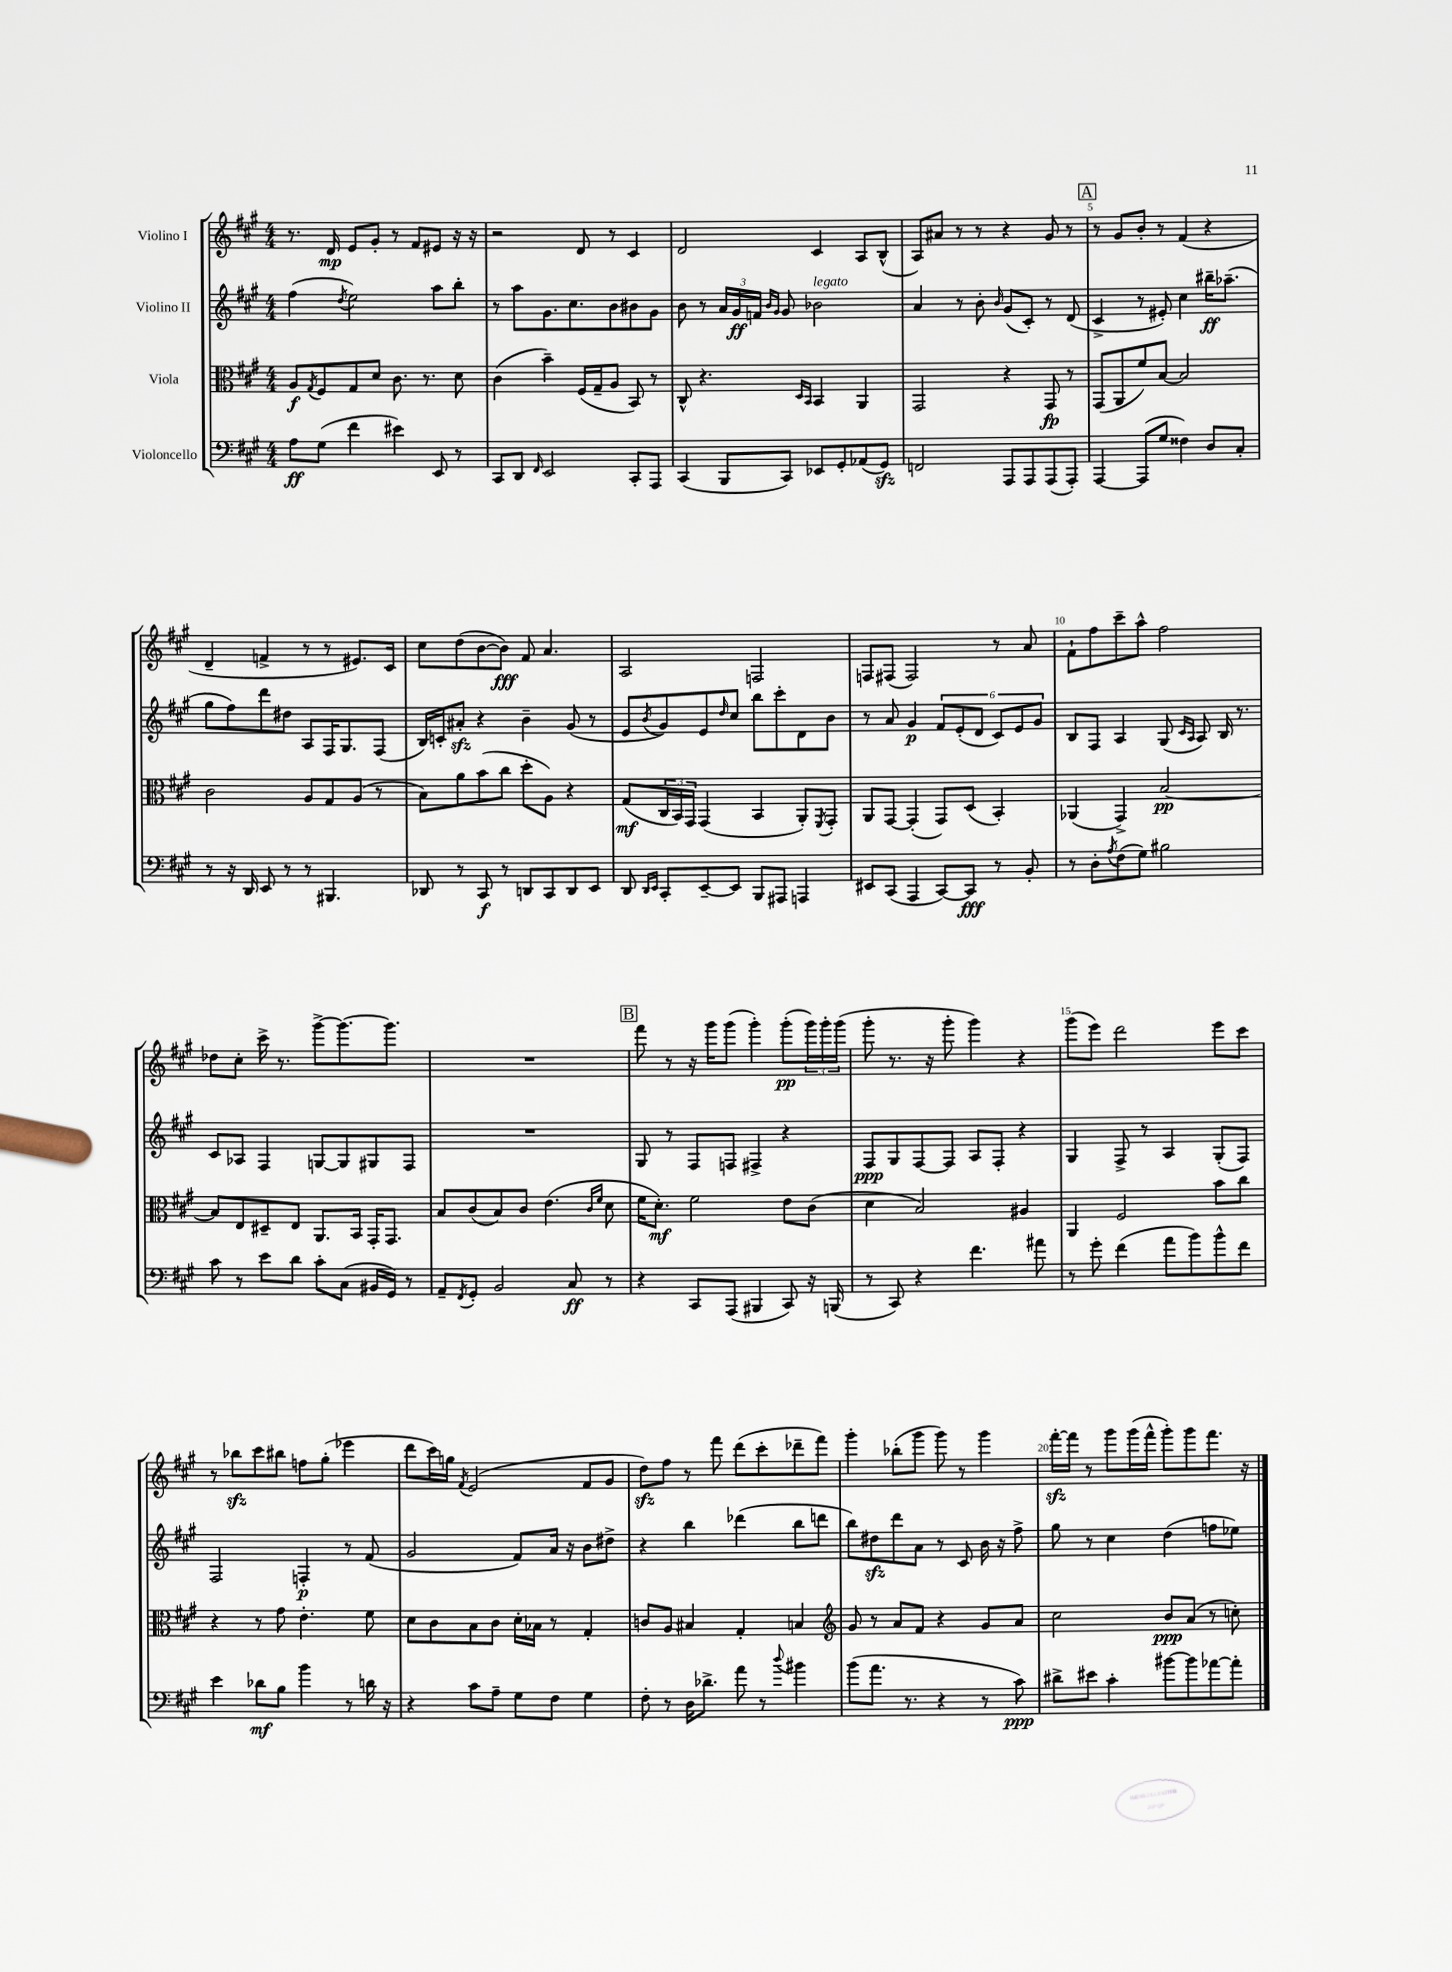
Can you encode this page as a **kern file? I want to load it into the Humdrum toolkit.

**kern	**dynam	**kern	**dynam	**kern	**dynam	**kern	**dynam
*part4	*part4	*part3	*part3	*part2	*part2	*part1	*part1
*staff4	*staff4	*staff3	*staff3	*staff2	*staff2	*staff1	*staff1
*I"Violoncello	*	*I"Viola	*	*I"Violino II	*	*I"Violino I	*
*clefF4	*	*clefC3	*	*clefG2	*	*clefG2	*
*k[f#c#g#]	*	*k[f#c#g#]	*	*k[f#c#g#]	*	*k[f#c#g#]	*
*M4/4	*	*M4/4	*	*M4/4	*	*M4/4	*
=1	=1	=1	=1	=1	=1	=1	=1
8A\L	ff	8A/L	f	(4ff#\	.	8.r	.
.	.	8qG#/	.	.	.	.	.
(8G#\J	.	8F#/	.	.	.	.	.
.	.	.	.	.	.	16d/	mp
.	.	.	.	8qdd/	.	.	.
4f#\	.	8G#/	.	2ee\)	.	8e/L	.
.	.	8d/J	.	.	.	8g#'/J	.
4e#X\)	.	8.c#\	.	.	.	8r	.
.	.	.	.	.	.	8f#/L	.
.	.	8.r	.	.	.	.	.
8EE/	.	.	.	8aa\L	.	8e#X/J	.
8r	.	8d\	.	8bb'\J	.	16r	.
.	.	.	.	.	.	16r	.
=2	=2	=2	=2	=2	=2	=2	=2
8CC#/L	.	(4c#\	.	8r	.	2r	.
8DD/J	.	.	.	8aa\L	.	.	.
16qqFF#/	.	.	.	.	.	.	.
2EE/	.	4b~\)	.	8.g#\	.	.	.
.	.	.	.	8.cc#\	.	.	.
.	.	(16F#/LL	.	.	.	8d/	.
.	.	16G#~/J	.	.	.	.	.
.	.	8A/J	.	8b\	.	8r	.
8CC#'/L	.	8BB/)	.	8b#X\	.	4c#/	.
8AAA/J	.	8r	.	8g#\J	.	.	.
=3	=3	=3	=3	=3	=3	=3	=3
(4CC#/	.	8C#^^/	.	8b\	.	2d/	.
.	.	4.r	.	8r	.	.	.
8BBB/L	.	.	.	24a/LL	.	.	.
.	.	.	.	24g#/	ff	.	.
.	.	.	.	24fn/JJ	.	.	.
.	.	.	.	16qqb/LL	.	.	.
.	.	.	.	16qqg#/JJ	.	.	.
8CC#/J)	.	.	.	8g#/	.	.	.
.	.	16qqD/LL	.	.	.	.	.
.	.	16qqBB/JJ	.	.	.	.	.
!	!	!	!	!LO:TX:a:i:t=legato	!	!	!
8EE-X/L	.	4BB/	.	2b-X\	.	4c#/	.
8GG#'/	.	.	.	.	.	.	.
(8AA-X/	.	4AA/	.	.	.	8A/L	.
8GG#zz/J)	.	.	.	.	.	(8B^^/J	.
=4	=4	=4	=4	=4	=4	=4	=4
2FFn/	.	2GG#/	.	4a/	.	8A/L)	.
.	.	.	.	.	.	8a#X/J	.
.	.	.	.	8r	.	8r	.
.	.	.	.	8b'\	.	8r	.
.	.	.	.	16qqb/	.	.	.
8AAA/L	.	4r	.	(8g#/L	.	4r	.
8AAA/	.	.	.	8c#'/J)	.	.	.
(8AAA/	.	8GG#/	fp	8r	.	8g#/	.
8AAA'/J)	.	8r	.	(8d/	.	8r	.
!!LO:REH:place=s1:t=A
=5	=5	=5	=5	=5	=5	=5	=5
[4AAA/	.	(8GG#/L	.	4c#^/	.	8r	.
.	.	8AA/	.	.	.	8g#/L	.
(8AAA/L]	.	8f#/)	.	8r	.	8b'/J	.
8G#/J	.	[8B/J	.	8e#X'/)	.	8r	.
4F##X\)	.	2B/]	.	4cc#\	.	(4f#/	.
8D/L	.	.	.	16bb#X~\KL	ff	4r	.
.	.	.	.	(8.aa-X~\J	.	.	.
8C#'/J	.	.	.	.	.	.	.
!!LO:LB:g=z
=6	=6	=6	=6	=6	=6	=6	=6
8r	.	2c#\	.	8gg#\L	.	4d~/	.
16r	.	.	.	8ff#\)	.	.	.
16DD/	.	.	.	.	.	.	.
8EE/	.	.	.	8ddd\	.	4fn^/	.
8r	.	.	.	8dd#X\J	.	.	.
8r	.	8A/L	.	8A/L	.	8r	.
4.BBB#X/	.	8G#/	.	16F#/K	.	8r	.
.	.	.	.	8.G#/	.	.	.
.	.	(8A/J	.	.	.	8.e#X/L)	.
.	.	8r	.	(8F#/J	.	.	.
.	.	.	.	.	.	16c#/Jk	.
=7	=7	=7	=7	=7	=7	=7	=7
8DD-X/	.	8B\L)	.	16B/LL)	.	8cc#\L	.
.	.	.	.	16cn'/J	.	.	.
8r	.	8a\	.	8a#Xzz'/J	.	(8dd\	.
8CC#/	f	(8b\	.	4r	.	[8b\	.
8r	.	8cc#\J	.	.	.	8b\J])	fff
8DDn/L	.	8dd'\L	.	4b~\	.	8f#/	.
8CC#/	.	8A\J)	.	.	.	4.a/	.
8DD/	.	4r	.	(8g#/	.	.	.
8EE/J	.	.	.	8r	.	.	.
=8	=8	=8	=8	=8	=8	=8	=8
8DD/	.	(8G#/L	mf	8e/L	.	2A/	.
16qqDD/LL	.	.	.	.	.	.	.
16qqEE/JJ	.	.	.	8qb/	.	.	.
8CC#'/L	.	24C#/L	.	8g#/)	.	.	.
.	.	24BB/)	.	.	.	.	.
.	.	24GG#/JJ	.	.	.	.	.
[8EE~/	.	(4GG#/	.	8e/	.	.	.
.	.	.	.	16qqdd/	.	.	.
8EE/J]	.	.	.	8cc#/J	.	.	.
8BBB/L	.	4BB/	.	8bb\L	.	2Fn/	.
8AAA#X/J	.	.	.	8ccc#'\	.	.	.
4AAAn/	.	8AA'/L)	.	8d\	.	.	.
.	.	8qFF#/	.	.	.	.	.
.	.	8GG#'/J	.	8b\J	.	.	.
=9	=9	=9	=9	=9	=9	=9	=9
8EE#X/L	.	8AA/L	.	8r	.	8Fn/L	.
(8CC#/J	.	[8GG#/J	.	8a/	.	(8F#X/J	.
4AAA/	.	(4GG#'/]	.	4g#/	p	2F#/)	.
[8CC#/L)	.	8GG#/L)	.	12f#/L	.	.	.
.	.	.	.	(12e'/	.	.	.
8CC#/J]	fff	(8D/J	.	.	.	.	.
.	.	.	.	12d/J	.	.	.
8r	.	4BB'/)	.	12c#/L)	.	8r	.
.	.	.	.	12e/	.	.	.
8BB'/	.	.	.	.	.	8a/	.
.	.	.	.	12g#/J	.	.	.
=10	=10	=10	=10	=10	=10	=10	=10
8r	.	(4AA-X/	.	8B/L	.	8f#`\L	.
8D'\L	.	.	.	8F#/J	.	8ff#\	.
8qA/	.	.	.	.	.	.	.
(8F#\	.	4GG#^/)	.	4A/	.	8ccc#~\	.
8G#\J)	.	.	.	.	.	8aa^^\J	.
2B#X\	.	[2B/	pp	(8G#/	.	2ff#\	.
.	.	.	.	16qqc#/LL	.	.	.
.	.	.	.	16qqA/JJ	.	.	.
.	.	.	.	8A/)	.	.	.
.	.	.	.	16B/	.	.	.
.	.	.	.	8.r	.	.	.
!!LO:LB:g=z
=11	=11	=11	=11	=11	=11	=11	=11
8c#\	.	8B/L]	.	8c#/L	.	8dd-X\L	.
8r	.	8E/	.	8A-X/J	.	8cc#'\J	.
8e\L	.	8D#X~/	.	4F#/	.	16ccc#^\	.
.	.	.	.	.	.	8.r	.
8d\J	.	8E/J	.	.	.	.	.
8c#'\L	.	8.AA/L	.	[8Gn/L	.	[8ggg#^\L	.
(8C#\J	.	.	.	8G/]	.	8.ggg#\_	.
.	.	16BB/Jk	.	.	.	.	.
16BB#X/LL	.	16GG#'/KL	.	8G#X/	.	.	.
16GG#/JJ)	.	8.GG#/J	.	.	.	8.ggg#\J]	.
8r	.	.	.	8F#/J	.	.	.
=12	=12	=12	=12	=12	=12	=12	=12
8AA~/L	.	8B/L	.	1r	.	1r	.
8qFF#/	.	.	.	.	.	.	.
8GG#'/J	.	(8c#/	.	.	.	.	.
2BB/	.	8B/)	.	.	.	.	.
.	.	8c#/J	.	.	.	.	.
.	.	(4.e\	.	.	.	.	.
8C#/	ff	.	.	.	.	.	.
.	.	16qqc#/LL	.	.	.	.	.
.	.	16qqf#/JJ	.	.	.	.	.
8r	.	8d\	.	.	.	.	.
!!LO:REH:place=s1:t=B
=13	=13	=13	=13	=13	=13	=13	=13
4r	.	16f#\KL	.	8G#/	.	8fff#\	.
.	.	8.d'\J)	mf	.	.	.	.
.	.	.	.	8r	.	8r	.
8CC#/L	.	2f#\	.	8F#/L	.	16r	.
.	.	.	.	.	.	16ggg#\KL	.
(8AAA/J	.	.	.	8Fn/J	.	(8ggg#\J	.
4BBB#X/	.	.	.	4F#X^/	.	4ggg#'\)	.
8CC#/)	.	8e\L	.	4r	.	(8ggg#'\L	pp
16r	.	(8c#\J	.	.	.	24ggg#\L)	.
.	.	.	.	.	.	24ggg#'\	.
(16BBBn/	.	.	.	.	.	.	.
.	.	.	.	.	.	(24ggg#\JJ	.
=14	=14	=14	=14	=14	=14	=14	=14
8r	.	4d\	.	8F#/L	ppp	8ggg#'\	.
8CC#/)	.	.	.	8G#/	.	8.r	.
4r	.	2B/)	.	[8F#/	.	.	.
.	.	.	.	.	.	16r	.
.	.	.	.	8F#/J]	.	8ggg#'\	.
4.f#\	.	.	.	8A/L	.	4ggg#\)	.
.	.	.	.	8F#'/J	.	.	.
.	.	4A#X/	.	4r	.	4r	.
8a#X\	.	.	.	.	.	.	.
=15	=15	=15	=15	=15	=15	=15	=15
8r	.	4AA/	.	4G#/	.	(8ggg#\L	.
8g#'\	.	.	.	.	.	8eee\J)	.
(4f#\	.	2F#/	.	8F#^/	.	2ddd\	.
.	.	.	.	8r	.	.	.
8a\L	.	.	.	4A/	.	.	.
8b\)	.	.	.	.	.	.	.
8b^^\	.	8b\L	.	(8G#'/L	.	8eee\L	.
8f#\J	.	8cc#\J	.	8F#/J)	.	8ccc#\J	.
!!LO:LB:g=z
=16	=16	=16	=16	=16	=16	=16	=16
4e\	.	4r	.	2F#/	.	8r	.
.	.	.	.	.	.	8bb-Xzz\L	.
8d-X\L	mf	8r	.	.	.	8ccc#\	.
8B\J	.	8g#\	.	.	.	8bb#X\J	.
4b\	.	4.e'\	.	4Fn'/	p	8ffn\L	.
.	.	.	.	.	.	(8gg#'\J	.
8r	.	.	.	8r	.	4eee-X\	.
16dn\	.	8f#\	.	(8f#/	.	.	.
16r	.	.	.	.	.	.	.
=17	=17	=17	=17	=17	=17	=17	=17
4r	.	8d\L	.	2g#/	.	8ddd\L	.
.	.	8c#\	.	.	.	16ccc#\L)	.
.	.	.	.	.	.	16ggn\JJ	.
.	.	.	.	.	.	8qf#/	.
8c#\L	.	8B\	.	.	.	(2e/	.
8A~\J	.	8c#\J	.	.	.	.	.
8G#\L	.	16d'\LL	.	8f#/L)	.	.	.
.	.	16B-X\JJ	.	.	.	.	.
8F#\J	.	8r	.	16a/Jk	.	.	.
.	.	.	.	16r	.	.	.
4G#\	.	4G#'/	.	8b\L	.	8f#/L	.
.	.	.	.	8dd#X^\J	.	8g#/J	.
=18	=18	=18	=18	=18	=18	=18	=18
8F#'\	.	8cn/L	.	4r	.	8ddzz\L)	.
8r	.	8A/J	.	.	.	8ff#\J	.
16D\KL	.	4B#X/	.	4bb\	.	8r	.
8.d-X^\J	.	.	.	.	.	.	.
.	.	.	.	.	.	8fff#\	.
8a\	.	4G#'/	.	(4ddd-X\	.	(8ddd\L	.
8r	.	.	.	.	.	8ccc#'\	.
8qqdd/	.	.	.	.	.	.	.
4b#X\	.	4Bn/	.	8bb\L	.	8ddd-X~\	.
.	.	.	.	8dddn\J	.	8fff#\J)	.
=19	=19	=19	=19	=19	=19	=19	=19
*	*	*clefG2	*	*	*	*	*
(8b\L	.	8g#/	.	8bb\L)	.	4ggg#'\	.
8.a\J	.	8r	.	8dd#Xzz\	.	.	.
.	.	8a/L	.	8ddd\	.	(8bb-X'\L	.
8.r	.	.	.	.	.	.	.
.	.	8f#/J	.	8a\J	.	8ggg#\J	.
4r	.	4r	.	8r	.	8ggg#\)	.
.	.	.	.	8c#/	.	8r	.
8r	.	8g#/L	.	16b\	.	4ggg#\	.
.	.	.	.	16r	.	.	.
8c#\)	ppp	8a/J	.	8ff#^\	.	.	.
=20	=20	=20	=20	=20	=20	=20	=20
8d#X^\L	.	2cc#\	.	8gg#\	.	[16fff#zz'\LL	.
.	.	.	.	.	.	16fff#\JJ]	.
8e#X\J	.	.	.	8r	.	8r	.
4c#'\	.	.	.	4cc#\	.	8ggg#\L	.
.	.	.	.	.	.	(16ggg#\L	.
.	.	.	.	.	.	16fff#^^\JJ	.
[8b#X\L	.	8b/L	ppp	(4dd\	.	8ggg#'\L)	.
8b#\]	.	(8a/J	.	.	.	8ggg#\	.
[8a-X\	.	8r	.	8ffn\L	.	8.fff#\J	.
8a-'\J]	.	8ccn'\)	.	8ee-X\J)	.	.	.
.	.	.	.	.	.	16r	.
==	==	==	==	==	==	==	==
*-	*-	*-	*-	*-	*-	*-	*-
